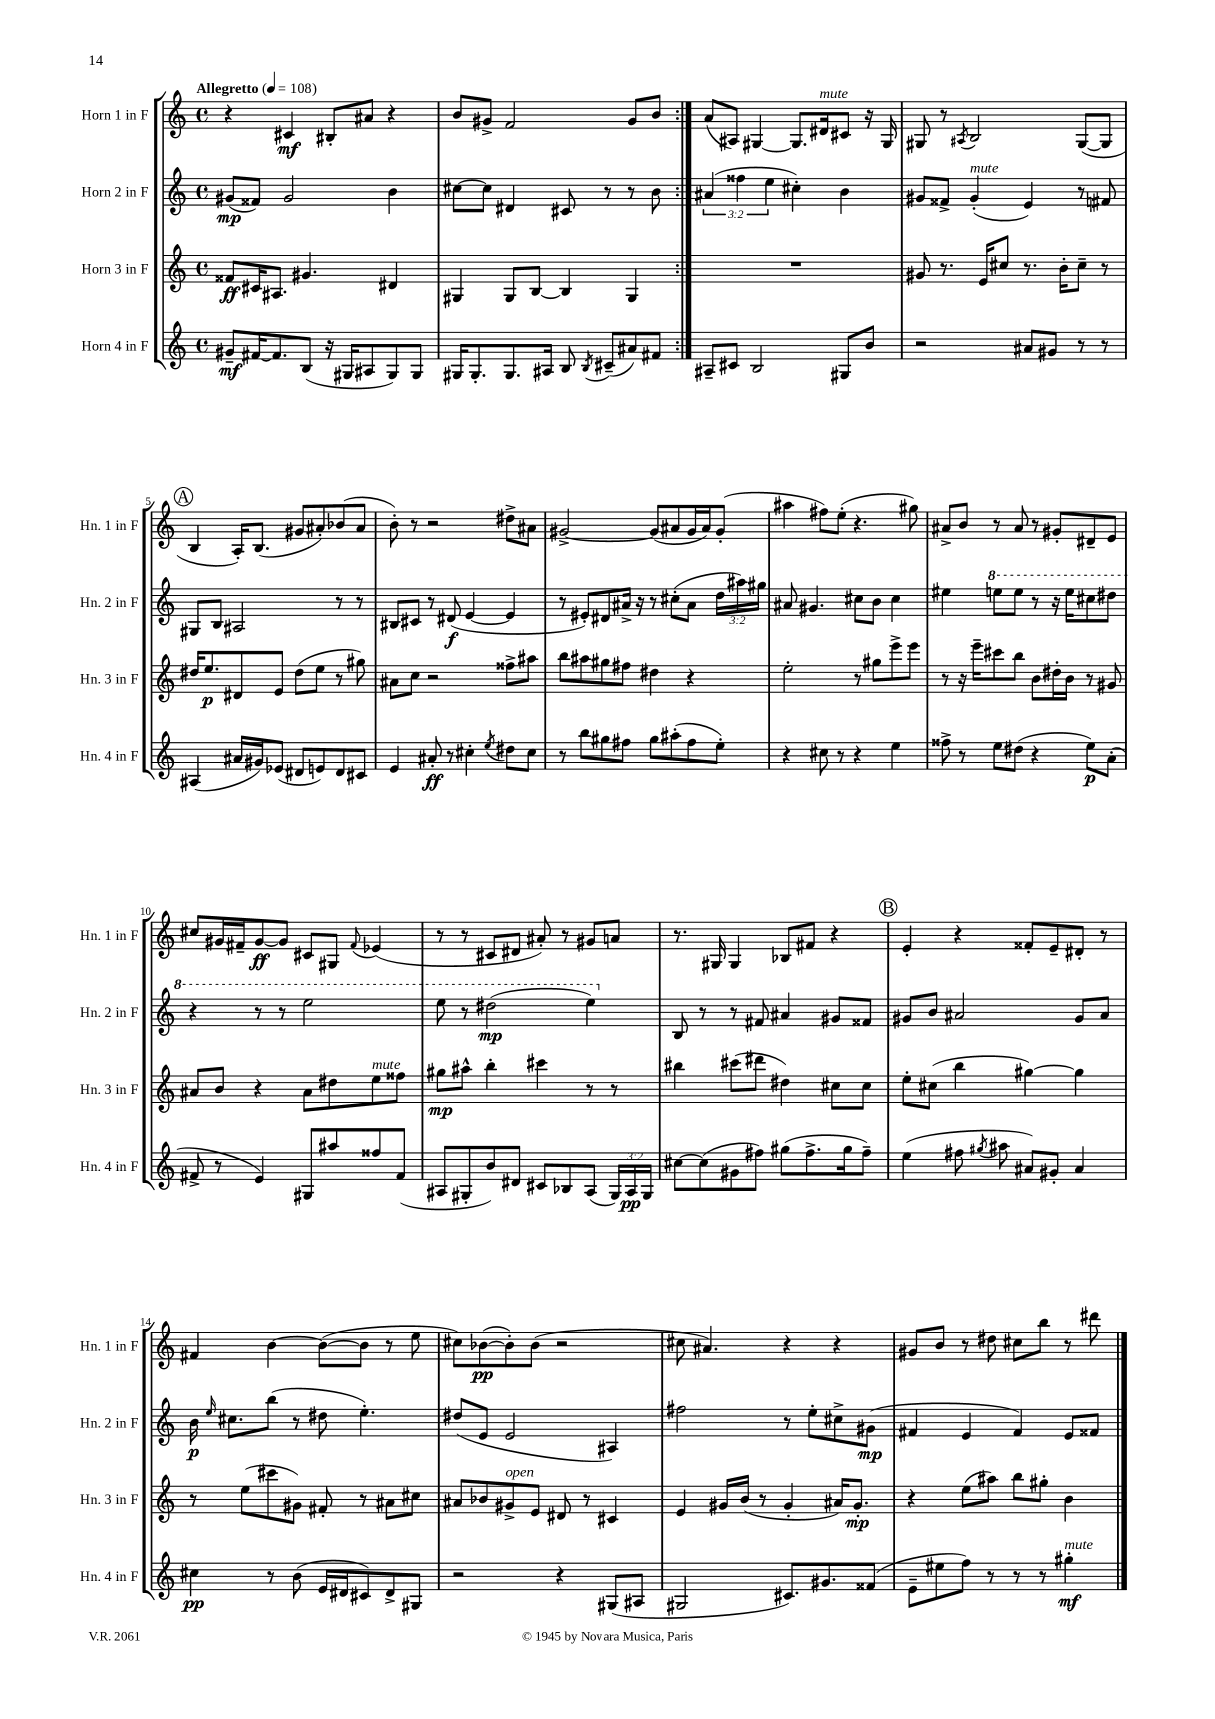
<<
\new StaffGroup <<
\new Staff = "s0" \with { instrumentName = "Horn 1 in F" shortInstrumentName = "Hn. 1 in F" } {
    \clef treble \key c \major \defaultTimeSignature \time 4/4 \tempo "Allegretto" 4 = 108
    \autoBeamOff \repeat volta 2 { r4 cis'4\mf bis8[-. ais'8] r4 |
    b'8[ gis'8]-> f'2 gis'8[ b'8] | }
    a'8[( ais8]) gis4~ gis8.[ dis'16^\markup { \italic "mute" } cis'8] r16 gis16 |
    gis8 r8 \acciaccatura { ais8 } b2 gis8[~( gis8] |
    \mark \markup { \circle "A" } b4 a16[-.) b8.]( gis'8[ ais'8-.) bes'8( ais'8] |
    b'8-.) r8 r2 dis''8[-> ais'8] |
    gis'2~-> gis'8[( ais'8 gis'16 ais'16) gis'8]-.( |
    ais''4 fis''8[) e''8]-.( r4. gis''8) |
    ais'8[-> b'8] r8 ais'8 r8 gis'8[-. dis'8-- e'8] |
    cis''8[ gis'16 fis'16-- gis'8~\ff gis'8] cis'8[ gis8] \appoggiatura { fis'8 } ees'4( |
    r8 r8 cis'8[ dis'8] ais'8-.) r8 gis'8[ a'8] |
    r8. gis16 gis4 bes8[ fis'8] r4 |
    \mark \markup { \circle "B" } e'4-. r4 fisis'8[-. e'8-- dis'8]-. r8 |
    fis'4 b'4~ b'8[~( b'8] r8 e''8 |
    cis''8[) bes'8~\pp( bes'8-.) bes'8]( r2 |
    cis''8 ais'4.) r4 r4 |
    gis'8[ b'8] r8 dis''8 cis''8[ b''8] r8 dis'''8 \bar "|." |
}
\new Staff = "s1" \with { instrumentName = "Horn 2 in F" shortInstrumentName = "Hn. 2 in F" } {
    \clef treble \key c \major \defaultTimeSignature \time 4/4 \override Staff.TupletNumber.text = #tuplet-number::calc-fraction-text
    \autoBeamOff \repeat volta 2 { gis'8[\mp( fisis'8]) gis'2 b'4 |
    cis''8[~ cis''8] dis'4 cis'8 r8 r8 b'8 | }
    \tuplet 3/2 { ais'4( fisis''4 e''4 } cis''4-.) b'4 |
    gis'8[ fisis'8]-> gis'4-.^\markup { \italic "mute" }( e'4) r8 fis'8 |
    \mark \markup { \circle "A" } gis8[ b8] ais2 r8 r8 |
    bis8[ cis'8] r8 dis'8\f( e'4~ e'4 |
    r8 eis'8[-.) dis'8 ais'16]-> r16 r8 cis''8[-.( ais'8] \tuplet 3/2 { d''16[ ais''16) gis''16] } |
    ais'8 gis'4. cis''8[ b'8] cis''4 |
    eis''4 \ottava #1 e'''!8[ e'''8] r8 r16 e'''16[ cis'''8 dis'''8] |
    r4 r8 r8 e'''2 |
    e'''8 r8 dis'''2\mp( e'''4) \ottava #0 |
    b8 r8 r8 fis'8 ais'4 gis'8[ fisis'8] |
    \mark \markup { \circle "B" } gis'8[ b'8] ais'2 gis'8[ ais'8] |
    b'16\p \grace { e''16 } cis''8.[ b''8]( r8 dis''8 e''4.-.) |
    dis''8[( e'8] e'2 ais4) |
    fis''2 r8 e''8[-. cis''8-> gis'8]\mp( |
    fis'4 e'4 fis'4) e'8[ fisis'8] \bar "|." |
}
\new Staff = "s2" \with { instrumentName = "Horn 3 in F" shortInstrumentName = "Hn. 3 in F" } {
    \clef treble \key c \major \defaultTimeSignature \time 4/4
    \autoBeamOff \repeat volta 2 { fisis'8[\ff cis'16 ais8.] gis'4. dis'4 |
    gis4 gis8[ b8]~ b4 gis4 | }
    R1 |
    gis'8 r8. e'16[ cis''8] r8. b'16[-. cis''8]-- r8 |
    \mark \markup { \circle "A" } dis''16[ e''8.\p dis'8 e'8] dis''8[( e''8] r8 gis''8) |
    ais'8[ c''8] r2 fisis''8[-> ais''8] |
    b''8[ ais''8 gis''8 fis''8] dis''4 r4 |
    e''2-. r8 gis''8[ e'''8-> e'''8] |
    r8 r16 e'''16[-- cis'''8 b''8] b'8[ dis''16-. b'16] r8 gis'8 |
    ais'8[ b'8] r4 ais'8[ dis''8 e''8^\markup { \italic "mute" } fisis''8] |
    gis''8[\mp ais''8]-^ b''4-. cis'''4 r8 r8 |
    bis''4 cis'''8[( dis'''8] dis''4) cis''8[ cis''8] |
    \mark \markup { \circle "B" } e''8[-. cis''8]( b''4 gis''4~) gis''4 |
    r8 e''8[( cis'''8 gis'8]) fis'8-. r8 ais'8[ cis''8] |
    ais'8[ bes'8 gis'8->^\markup { \italic "open" } e'8] dis'8 r8 cis'4 |
    e'4 gis'16[ b'16]( r8 gis'4-. ais'16[) gis'8.]-.\mp |
    r4 e''8[( ais''8]) b''8[ gis''8]-. b'4 \bar "|." |
}
\new Staff = "s3" \with { instrumentName = "Horn 4 in F" shortInstrumentName = "Hn. 4 in F" } {
    \clef treble \key c \major \defaultTimeSignature \time 4/4 \override Staff.TupletNumber.text = #tuplet-number::calc-fraction-text
    \autoBeamOff \repeat volta 2 { gis'8[--\mf fis'16~ fis'8. b8]( r16 gis16[ ais8 gis8) gis8] |
    gis16[ gis8.-. gis8. ais16] b8 \acciaccatura { b8 } cis'8[--( ais'8) fis'8] | }
    ais8[-- cis'8] b2 gis8[ b'8] |
    r2 ais'8[ gis'8] r8 r8 |
    \mark \markup { \circle "A" } ais4( ais'16[ gis'16) ees'8]( dis'8[ e'8) dis'8 cis'8] |
    e'4 ais'8-.\ff r8 cis''4-. \acciaccatura { e''8 } dis''8[ cis''8] |
    r8 b''8[ gis''8 fis''8] gis''8[ ais''8-.( fis''8 e''8]-.) |
    r4 cis''8 r8 r4 e''4 |
    fisis''8-> r8 e''8[ dis''8]( r4 e''8[\p) a'8]-.( |
    fis'8-> r8 e'4) gis8[ ais''8 fisis''8 fis'8]( |
    ais8[ gis8-. b'8) dis'8] cis'8[ bes8 ais8]( \tuplet 3/2 { gis16[) ais16\pp gis16] } |
    cis''8[~ cis''8( gis'8 fis''8]) gis''8[( fis''8.-> gis''16 fis''8]--) |
    \mark \markup { \circle "B" } e''4( fis''8 \acciaccatura { gis''8 } ais''8 ais'8[) gis'8]-. ais'4 |
    cis''4\pp r8 b'8( e'16[ dis'16 cis'8) dis'8-> gis8] |
    r2 r4 gis8[( ais8] |
    gis2 cis'8.[) gis'8. fisis'8]( |
    e'8[-- eis''8 f''8]) r8 r8 r8 gis''4-.\mf^\markup { \italic "mute" } \bar "|." |
}
>>
>>
